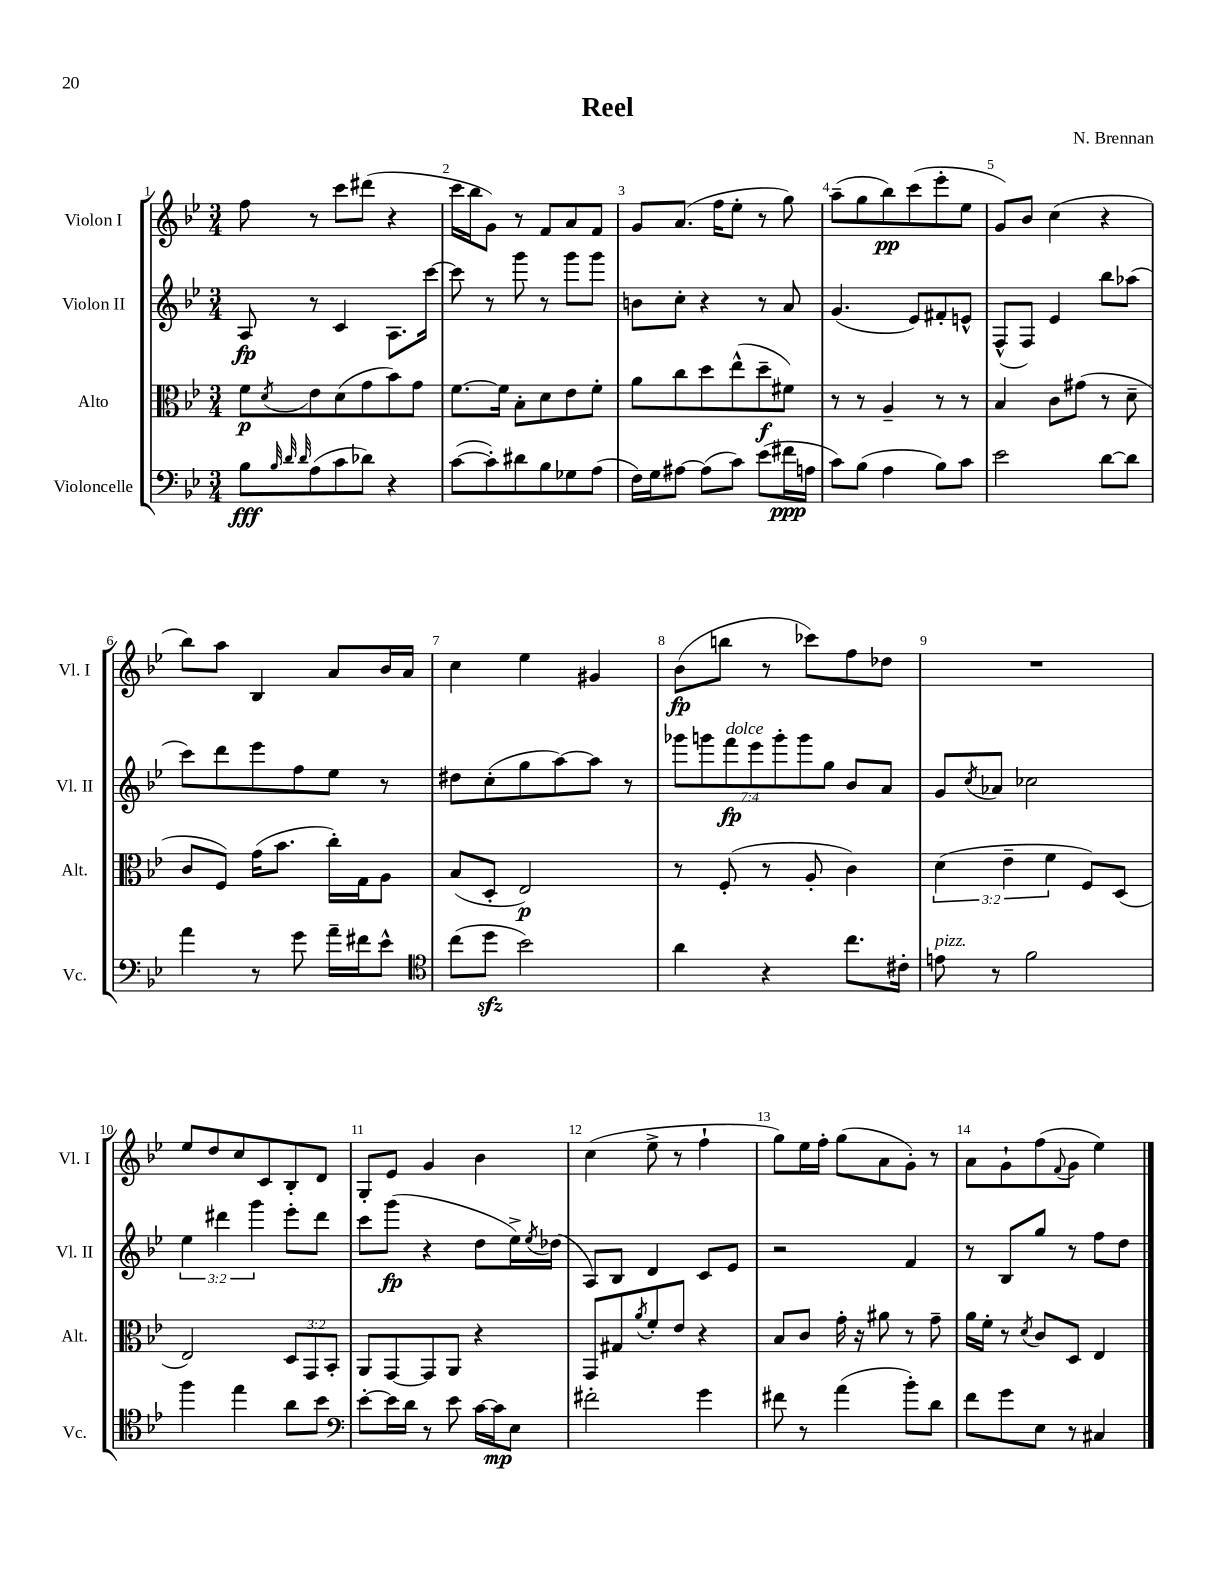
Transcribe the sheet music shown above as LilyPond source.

\header { title = "Reel" composer = "N. Brennan" }
<<
\new StaffGroup <<
\new Staff = "s0" \with { instrumentName = "Violon I" shortInstrumentName = "Vl. I" } {
    \clef treble \key bes \major \numericTimeSignature \time 3/4
    f''8 r8 c'''8 dis'''8( r4 |
    c'''16 bes''16 g'8) r8 f'8 a'8 f'8 |
    g'8 a'8.( f''16 ees''8-. r8 g''8) |
    a''8--( g''8 bes''8\pp) c'''8( ees'''8-. ees''8 |
    g'8) bes'8 c''4( r4 |
    bes''8) a''8 bes4 a'8 bes'16 a'16 |
    c''4 ees''4 gis'4 |
    bes'8\fp( b''8 r8 ces'''8) f''8 des''8 |
    R2. |
    ees''8 d''8 c''8 c'8 bes8-. d'8 |
    g8-. ees'8 g'4 bes'4 |
    c''4( ees''8-> r8 f''4-! |
    g''8) ees''16 f''16-. g''8( a'8 g'8-.) r8 |
    a'8 g'8-! f''8( \appoggiatura { f'8 } g'8 ees''4) \bar "|." |
}
\new Staff = "s1" \with { instrumentName = "Violon II" shortInstrumentName = "Vl. II" } {
    \clef treble \key bes \major \numericTimeSignature \time 3/4 \override Staff.TupletNumber.text = #tuplet-number::calc-fraction-text
    a8\fp r8 c'4 a8. c'''16~ |
    c'''8 r8 g'''8 r8 g'''8 g'''8 |
    b'8 c''8-. r4 r8 a'8 |
    g'4.( ees'8) fis'8-. e'8-^ |
    f8-^( f8) ees'4 bes''8 aes''8( |
    c'''8) d'''8 ees'''8 f''8 ees''8 r8 |
    dis''8 c''8-.( g''8 a''8~) a''8 r8 |
    \tuplet 7/4 { ges'''8 g'''8 f'''8\fp^\markup { \italic "dolce" } ees'''8 g'''8-. g'''8 g''8 } bes'8 a'8 |
    g'8 \acciaccatura { c''8 } aes'8 ces''2 |
    \tuplet 3/2 { ees''4 dis'''4 g'''4 } ees'''8-. dis'''8 |
    c'''8 g'''8\fp( r4 d''8 ees''16->) \acciaccatura { ees''8 } des''16( |
    a8) bes8 d'4 c'8 ees'8 |
    r2 f'4 |
    r8 bes8 g''8 r8 f''8 d''8 \bar "|." |
}
\new Staff = "s2" \with { instrumentName = "Alto" shortInstrumentName = "Alt." } {
    \clef alto \key bes \major \numericTimeSignature \time 3/4 \override Staff.TupletNumber.text = #tuplet-number::calc-fraction-text
    f'8\p \acciaccatura { d'8 } ees'8 d'8( g'8 bes'8) g'8 |
    f'8.~ f'16 bes8-. d'8 ees'8 f'8-. |
    a'8 c''8 d''8 ees''8-^( d''8--\f fis'8) |
    r8 r8 a4-- r8 r8 |
    bes4 c'8 gis'8( r8 d'8-- |
    c'8 f8) g'16( bes'8. c''16-.) g16 a8 |
    bes8( d8-. ees2\p) |
    r8 f8-.( r8 a8-. c'4) |
    \tuplet 3/2 { d'4( ees'4-- f'4 } f8) d8( |
    ees2) \tuplet 3/2 { d8 g,8 bes,8-. } |
    a,8 g,8~ g,8 a,8 r4 |
    g,8 gis8 \acciaccatura { a'8 } f'8-. ees'8 r4 |
    bes8 c'8 g'16-. r16 ais'8 r8 g'8-- |
    a'16 f'16-. r8 \acciaccatura { d'8 } c'8 d8 ees4 \bar "|." |
}
\new Staff = "s3" \with { instrumentName = "Violoncelle" shortInstrumentName = "Vc." } {
    \clef bass \key bes \major \numericTimeSignature \time 3/4
    bes8\fff \grace { bes32 d'32 d'32 } a8( c'8 des'8) r4 |
    c'8~( c'8-.) dis'8 bes8 ges8 a8( |
    f16) g16 ais8~ ais8( c'8) ees'8( fis'16\ppp a16 |
    c'8) bes8( a4 bes8) c'8 |
    ees'2 d'8~ d'8 |
    a'4 r8 g'8 a'16-- fis'16 ees'8-^ |
    \clef tenor c''8( d''8\sfz bes'2) |
    a'4 r4 c''8. cis'16-. |
    e'8^\markup { \italic "pizz." } r8 f'2 |
    f''4 ees''4 a'8 bes'8 |
    \clef bass ees'8~-. ees'16 d'16 r8 ees'8 c'16~ c'16\mp ees8 |
    fis'2-. g'4 |
    fis'8 r8 a'4( bes'8-.) d'8 |
    f'8 g'8 ees8 r8 cis4 \bar "|." |
}
>>
>>
\layout { \context { \Score \override BarNumber.break-visibility = ##(#f #t #t) barNumberVisibility = #all-bar-numbers-visible } }
